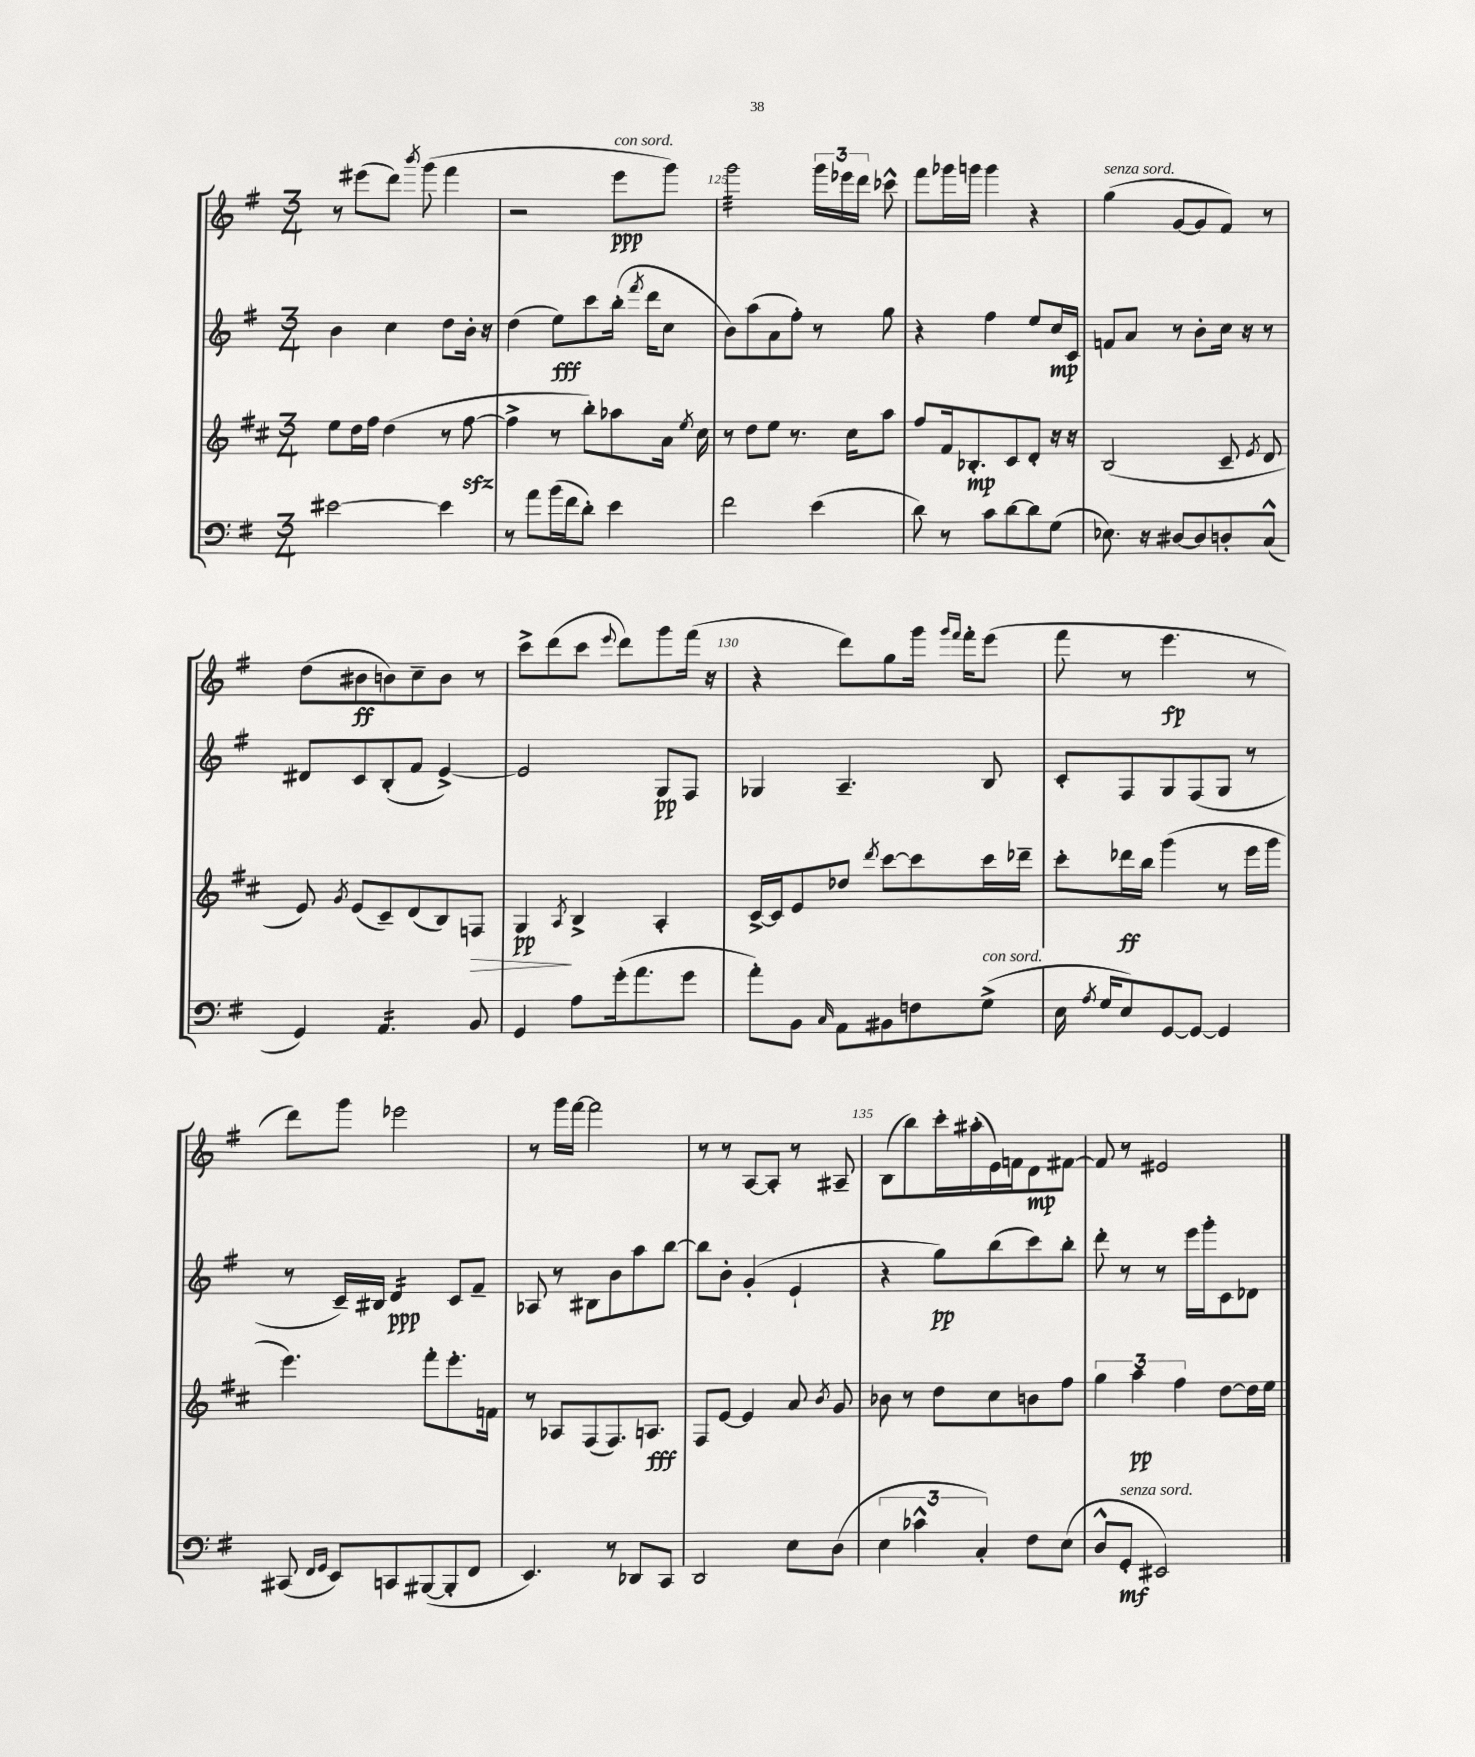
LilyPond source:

<<
\new StaffGroup <<
\new Staff = "s0" {
    \clef treble \key g \major \numericTimeSignature \time 3/4
    \autoBeamOff r8 eis'''8[( d'''8]) \acciaccatura { b'''8 } g'''8( fis'''4 |
    r2 e'''8[\ppp^\markup { \italic "con sord." } g'''8]) |
    g'''2:32 \tuplet 3/2 { g'''16[ ees'''16 d'''16] } ces'''8-^ |
    fis'''8[ ges'''16 g'''16] g'''4 r4 |
    g''4^\markup { \italic "senza sord." }( g'8[~ g'8 fis'8]) r8 |
    d''8[( bis'8\ff b'8) c''8-- b'8] r8 |
    c'''8[-> d'''8( c'''8] \appoggiatura { e'''8 } d'''8[) g'''8 fis'''16]( r16 |
    r4 d'''8[) g''8 g'''16] \grace { g'''16[ fis'''16] } fis'''16[-. e'''8]( |
    fis'''8 r8 e'''4.\fp r8 |
    d'''8[) g'''8] ees'''2 |
    r8 g'''16[ fis'''16]~ fis'''2 |
    r8 r8 a8[~ a8]-. r8 ais8-- |
    b8[( b''8) c'''16-. ais''16-.( e'16) f'16 d'8\mp fis'8]~ |
    fis'8 r8 eis'2 \bar "|." |
}
\new Staff = "s1" {
    \clef treble \key g \major \numericTimeSignature \time 3/4
    \autoBeamOff b'4 c''4 d''8[ b'16]-. r16 |
    d''4( e''8[\fff) c'''8 b''16]-.( \acciaccatura { fis'''8 } d'''16[ c''8] |
    b'8[) a''8( a'8 fis''8]-.) r8 g''8 |
    r4 fis''4 e''8[ c''16\mp c'16] |
    f'8[ a'8] r8 b'8[-. c''16] r16 r8 |
    dis'8[ c'8 b8-.( fis'8] e'4~->) |
    e'2 g8[\pp fis8] |
    ges4 a4.-- b8 |
    c'8[-. fis8 g8 fis8( g8] r8 |
    r8 c'16[--) bis16] d'4:16\ppp c'8[ fis'8]-- |
    aes8 r8 bis8[ b'8 a''8 b''8]~ |
    b''8[ b'8]-. g'4-.( e'4-! |
    r4 g''8[\pp) b''8( c'''8) b''8]-. |
    d'''8-. r8 r8 e'''16[ g'''16-. c'8 des'8] \bar "|." |
}
\new Staff = "s2" {
    \clef treble \key d \major \numericTimeSignature \time 3/4
    \autoBeamOff e''8[ d''16 fis''16] d''4( r8 fis''8~\sfz |
    fis''4-> r8 b''8[-.) aes''8 a'16] \acciaccatura { e''8 } cis''16 |
    r8 d''8[ e''8] r8. cis''16[ a''8] |
    fis''8[ fis'16 bes8.-.\mp cis'8 d'8]-. r16 r16 |
    b2( cis'8-- \acciaccatura { e'8 } d'8 |
    e'8) \acciaccatura { g'8 } e'8[( cis'8--) d'8( b8) f8]\> |
    g4\pp\! \acciaccatura { a8 } b4-> a4-. |
    cis'16[~-> cis'16 e'8 des''8] \acciaccatura { d'''8 } cis'''8[~ cis'''8 cis'''16 des'''16]-- |
    cis'''8[-. des'''16\ff b''16] g'''4( r8 e'''16[ g'''16] |
    e'''4.) fis'''8[-. e'''8.-. f'16] |
    r8 aes8[ fis8( fis8.) a8.]\fff |
    fis8[ e'8]~ e'4 a'8 \acciaccatura { b'8 } g'8 |
    bes'8 r8 d''8[ cis''8 b'8 fis''8] |
    \tuplet 3/2 { g''4 a''4\pp fis''4 } d''8[~ d''16 e''16] \bar "|." |
}
\new Staff = "s3" {
    \clef bass \key g \major \numericTimeSignature \time 3/4
    \autoBeamOff eis'2~ eis'4 |
    r8 a'8[ b'16( fis'16 d'8]-.) e'4 |
    fis'2 e'4( |
    d'8) r8 c'8[ d'8~ d'8 g8]( |
    ees8.) r16 dis8[~ dis8 d8-. c8]-^( |
    g,4) a,4.:16 b,8 |
    g,4 a8[ g'16-.( a'8. g'8] |
    a'8[-.) b,8] \grace { c16 } a,8[ bis,8 f8 g8]->^\markup { \italic "con sord." }( |
    e16 \acciaccatura { a8 } g16[ e8) g,8~ g,8]~ g,4 |
    cis,8( \grace { fis,16[ g,16] } e,8[) c,8 bis,,8~( bis,,8-. fis,8] |
    e,4.) r8 des,8[ c,8] |
    d,2 e8[ d8]( |
    \tuplet 3/2 { e4 ces'4-^ c4-.) } fis8[ e8]( |
    d8[-^ g,8]-.\mf^\markup { \italic "senza sord." } eis,2) \bar "|." |
}
>>
>>
\layout { \context { \Score currentBarNumber = #123 \override BarNumber.break-visibility = ##(#f #t #t) barNumberVisibility = #(every-nth-bar-number-visible 5) } }
